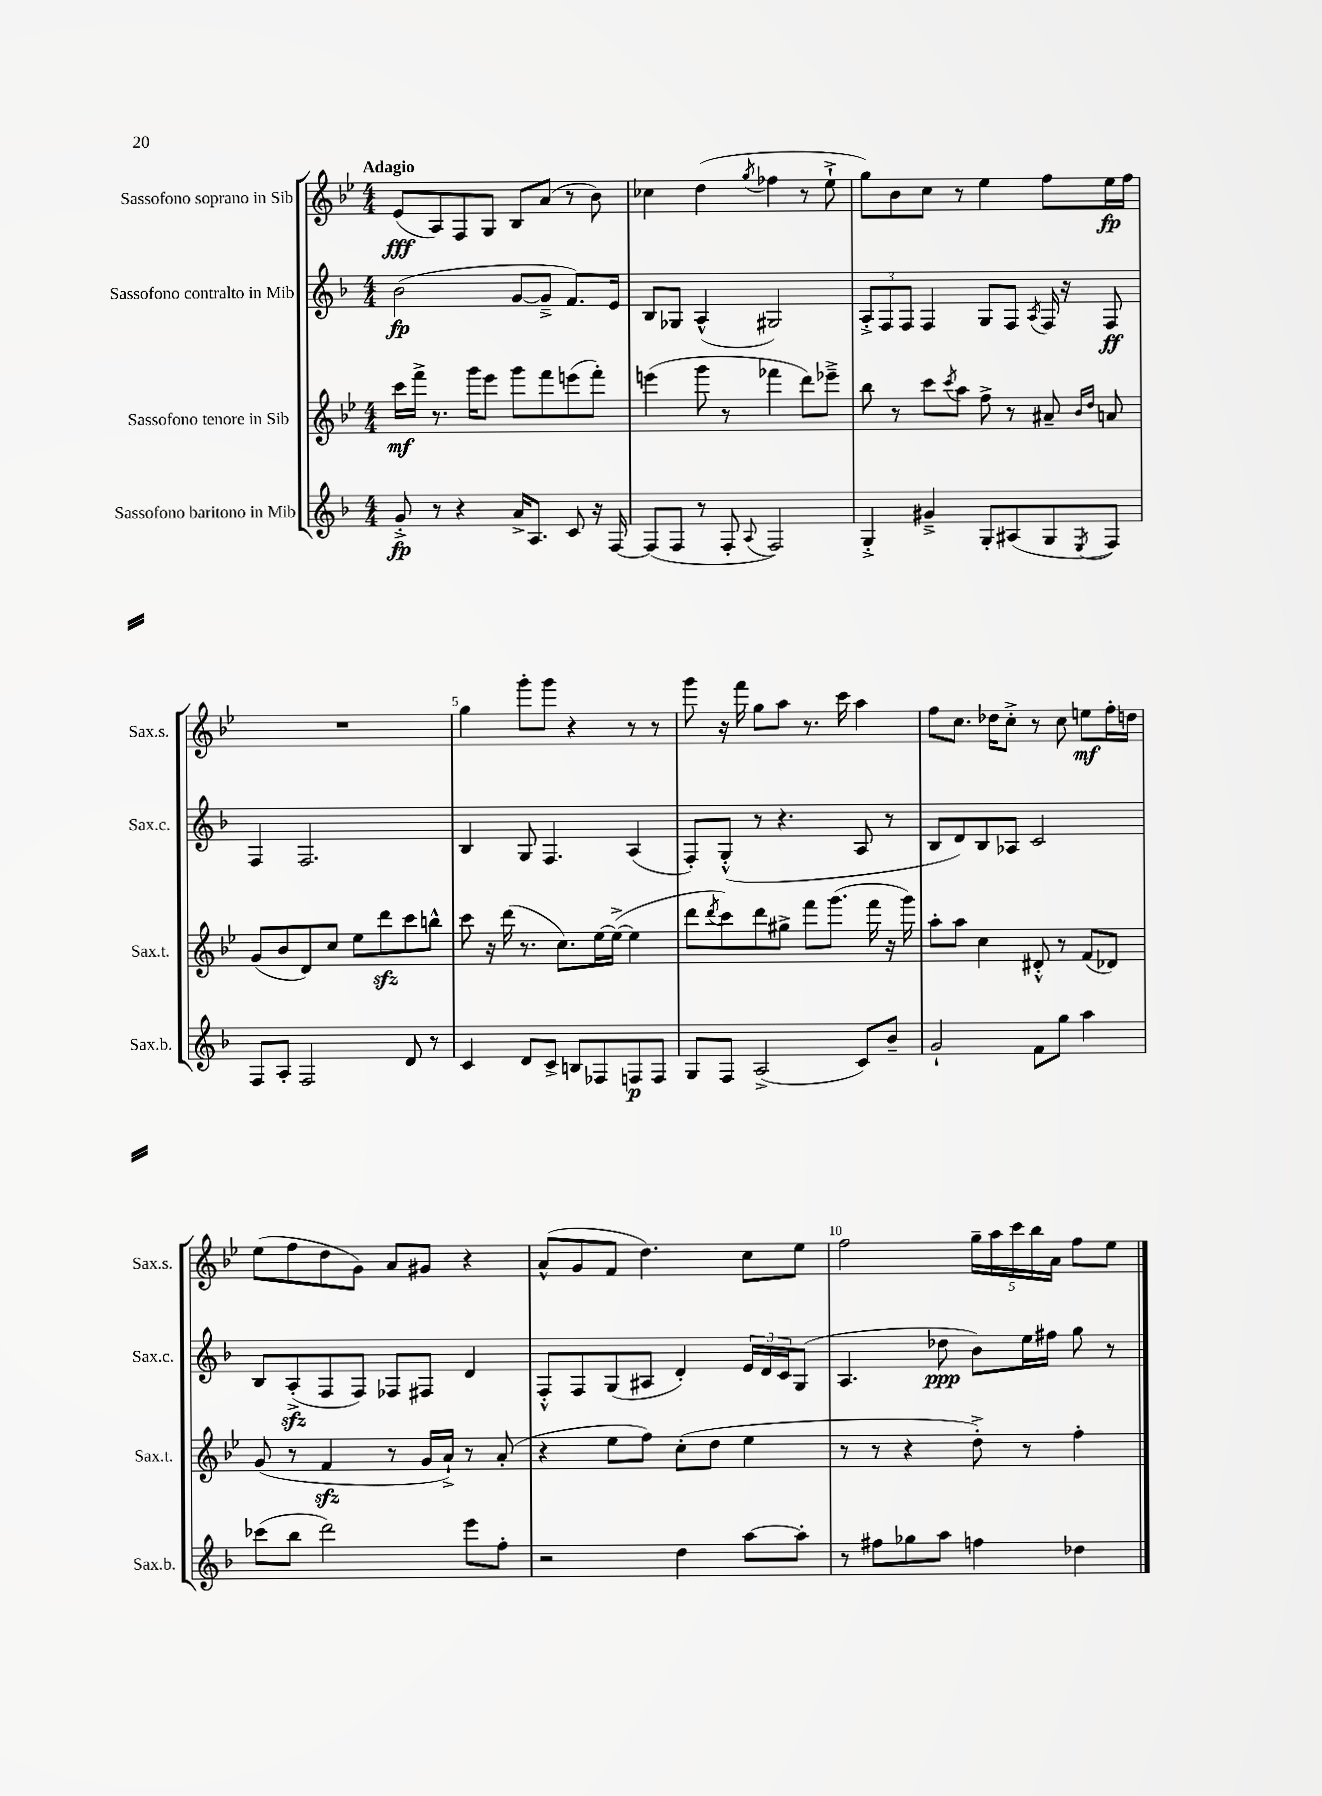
<<
\new StaffGroup <<
\new Staff = "s0" \with { instrumentName = "Sassofono soprano in Sib" shortInstrumentName = "Sax.s." } {
    \clef treble \key bes \major \numericTimeSignature \time 4/4 \tempo "Adagio"
    ees'8\fff( a8) f8 g8 bes8 a'8( r8 bes'8) |
    ces''4 d''4( \acciaccatura { g''8 } fes''4 r8 ees''8-!-> |
    g''8) bes'8 c''8 r8 ees''4 f''8 ees''16\fp f''16 |
    R1 |
    g''4 g'''8-. g'''8 r4 r8 r8 |
    g'''8 r16 f'''16 g''8 a''8 r8. c'''16 a''4 |
    f''8 c''8. des''16 c''8-.-> r8 c''8 e''8\mf f''16-. d''16 |
    ees''8( f''8 d''8 g'8) a'8 gis'8 r4 |
    a'8-^( g'8 f'8 d''4.) c''8 ees''8 |
    f''2 \tuplet 5/4 { g''16-- a''16 c'''16 bes''16 a'16 } f''8 ees''8 \bar "|." |
}
\new Staff = "s1" \with { instrumentName = "Sassofono contralto in Mib" shortInstrumentName = "Sax.c." } {
    \clef treble \key f \major \numericTimeSignature \time 4/4
    bes'2\fp( g'8~ g'8---> f'8.) e'16 |
    bes8 ges8 a4-^( gis2) |
    \tuplet 3/2 { a8-.-> f8 f8 } f4 g8 f8 \acciaccatura { a8 } f16 r16 f8\ff |
    f4 f2. |
    bes4 g8 f4. a4( |
    f8-.) g8-.-^( r8 r4. a8 r8 |
    bes8 d'8) bes8 aes8 c'2 |
    bes8 a8-.->\sfz( f8 f8) fes8 fis8 d'4 |
    f8-.-^ f8 g8( ais8 d'4-.) \tuplet 3/2 { e'16 d'16 c'16 } g8( |
    a4. des''8\ppp bes'8) e''16 fis''16 g''8 r8 \bar "|." |
}
\new Staff = "s2" \with { instrumentName = "Sassofono tenore in Sib" shortInstrumentName = "Sax.t." } {
    \clef treble \key bes \major \numericTimeSignature \time 4/4
    c'''16\mf f'''16-> r8. g'''16 ees'''8 g'''8 f'''8 e'''8( f'''8-.) |
    e'''4( g'''8 r8 fes'''4 d'''8) ees'''8---> |
    bes''8 r8 c'''8 \acciaccatura { c'''8 } a''8 f''8-> r8 ais'8-- \grace { bes'16 d''16 } a'8 |
    g'8( bes'8 d'8) c''8 ees''8 d'''8\sfz c'''8 b''8-^ |
    c'''8 r16 d'''16( r8. c''8.) ees''16~ ees''16~->( ees''4 |
    d'''8 \acciaccatura { d'''8 } c'''8) d'''8 gis''8-> f'''8 g'''8.( f'''16 r16 g'''16) |
    a''8-. a''8 c''4 dis'8-.-^ r8 f'8( des'8) |
    g'8( r8 f'4\sfz r8 g'16 a'16-!->) r8 a'8-.( |
    r4 ees''8 f''8) c''8-.( d''8 ees''4 |
    r8 r8 r4 d''8-.->) r8 f''4-. \bar "|." |
}
\new Staff = "s3" \with { instrumentName = "Sassofono baritono in Mib" shortInstrumentName = "Sax.b." } {
    \clef treble \key f \major \numericTimeSignature \time 4/4
    g'8-.->\fp r8 r4 a'16-> a8. c'8 r16 f16~ |
    f8( f8 r8 f8-. \appoggiatura { a8 } f2) |
    g4-.-> gis'4---> g8-. ais8( g8 \acciaccatura { e8 } f8) |
    f8 a8-. f2 d'8 r8 |
    c'4 d'8 c'8-> b8 fes8 f8\p f8 |
    g8 f8 a2->( c'8) bes'8-- |
    g'2-! f'8 g''8 a''4 |
    ces'''8( bes''8 d'''2) e'''8 f''8-. |
    r2 d''4 a''8~ a''8-. |
    r8 fis''8 ges''8 a''8 f''4 des''4 \bar "|." |
}
>>
>>
\layout { \context { \Score \override BarNumber.break-visibility = ##(#f #t #t) barNumberVisibility = #(every-nth-bar-number-visible 5) } }
